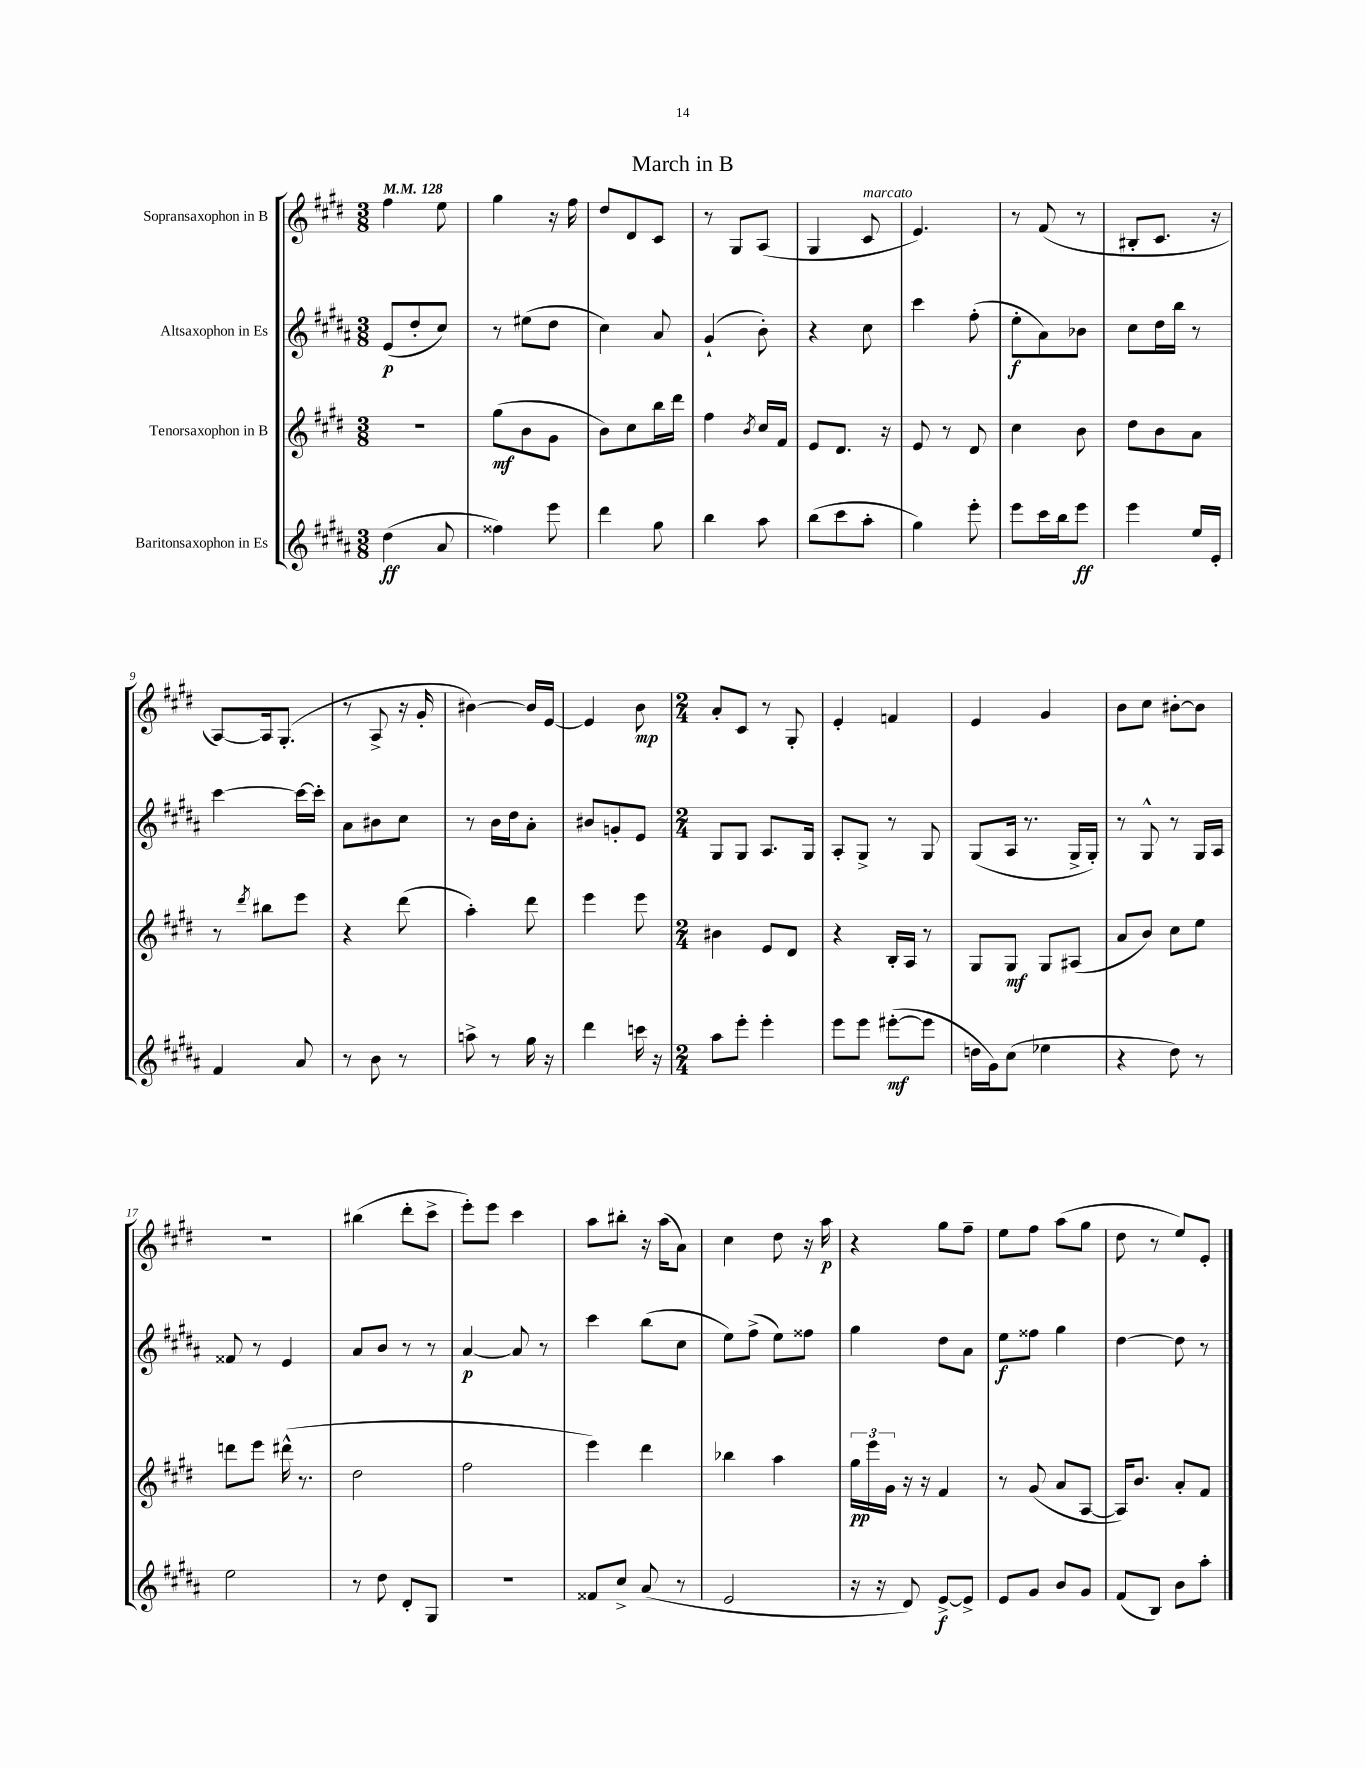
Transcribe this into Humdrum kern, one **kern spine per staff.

**kern	**dynam	**kern	**dynam	**kern	**dynam	**kern	**dynam
*part4	*part4	*part3	*part3	*part2	*part2	*part1	*part1
*staff4	*staff4	*staff3	*staff3	*staff2	*staff2	*staff1	*staff1
*I"Baritonsaxophon in Es	*	*I"Tenorsaxophon in B	*	*I"Altsaxophon in Es	*	*I"Sopransaxophon in B	*
*clefG2	*	*clefG2	*	*clefG2	*	*clefG2	*
*k[f#c#g#d#a#]	*	*k[f#c#g#d#]	*	*k[f#c#g#d#a#]	*	*k[f#c#g#d#]	*
*M3/8	*	*M3/8	*	*M3/8	*	*M3/8	*
*MM128	*	*MM128	*	*MM128	*	*MM128	*
=1	=1	=1	=1	=1	=1	=1	=1
(4dd#\	ff	4.r	.	(8e/L	p	4ff#\	.
.	.	.	.	8dd#'/	.	.	.
8a#/	.	.	.	8cc#/J)	.	8ee\	.
=2	=2	=2	=2	=2	=2	=2	=2
4ff##X\)	.	(8gg#\L	mf	8r	.	4gg#\	.
.	.	8b\	.	(8ee#X\L	.	.	.
8eee\	.	8g#\J	.	8dd#\J	.	16r	.
.	.	.	.	.	.	16ff#\	.
=3	=3	=3	=3	=3	=3	=3	=3
4ddd#\	.	8b\L)	.	4cc#\)	.	8dd#/L	.
.	.	8cc#\	.	.	.	8d#/	.
8gg#\	.	16bb\L	.	8a#/	.	8c#/J	.
.	.	16ddd#\JJ	.	.	.	.	.
=4	=4	=4	=4	=4	=4	=4	=4
4bb\	.	4ff#\	.	(4g#`/	.	8r	.
.	.	.	.	.	.	8G#/L	.
.	.	8qb/	.	.	.	.	.
8aa#\	.	16cc#/LL	.	8b'\)	.	(8A/J	.
.	.	16f#/JJ	.	.	.	.	.
=5	=5	=5	=5	=5	=5	=5	=5
(8bb\L	.	8e/L	.	4r	.	4G#/	.
8ccc#\	.	8.d#/J	.	.	.	.	.
!	!	!	!	!	!	!LO:TX:a:i:t=marcato	!
8aa#'\J	.	.	.	8cc#\	.	8c#/	.
.	.	16r	.	.	.	.	.
=6	=6	=6	=6	=6	=6	=6	=6
4gg#\)	.	8e/	.	4ccc#\	.	4.e/)	.
.	.	8r	.	.	.	.	.
8eee'\	.	8d#/	.	(8ff#'\	.	.	.
=7	=7	=7	=7	=7	=7	=7	=7
8eee\L	.	4cc#\	.	8ee'\L	f	8r	.
16ccc#\L	.	.	.	8a#\)	.	(8f#/	.
16bb\J	.	.	.	.	.	.	.
8eee\J	ff	8b\	.	8b-X\J	.	8r	.
=8	=8	=8	=8	=8	=8	=8	=8
4eee\	.	8dd#\L	.	8cc#\L	.	8B#X'/L	.
.	.	8b\	.	16dd#\L	.	8.c#/J	.
.	.	.	.	16bb\JJ	.	.	.
16ee/LL	.	8a\J	.	8r	.	.	.
16e'/JJ	.	.	.	.	.	16r	.
!!LO:LB:g=z
=9	=9	=9	=9	=9	=9	=9	=9
4f#/	.	8r	.	[4ccc#\	.	[8A/L)	.
.	.	8qddd#/	.	.	.	.	.
.	.	8bb#X\L	.	.	.	16A/k]	.
.	.	.	.	.	.	(8.G#'/J	.
8a#/	.	8eee\J	.	16ccc#\LL_	.	.	.
.	.	.	.	16ccc#'\JJ]	.	.	.
=10	=10	=10	=10	=10	=10	=10	=10
8r	.	4r	.	8a#\L	.	8r	.
8b\	.	.	.	8b#X\	.	8A^/	.
8r	.	(8ddd#\	.	8cc#\J	.	16r	.
.	.	.	.	.	.	16g#'/	.
=11	=11	=11	=11	=11	=11	=11	=11
8aan^\	.	4aa'\)	.	8r	.	[4b#X\)	.
8r	.	.	.	16b\LL	.	.	.
.	.	.	.	16dd#\J	.	.	.
16gg#\	.	8ddd#\	.	8a#'\J	.	16b#/LL]	.
16r	.	.	.	.	.	[16e/JJ	.
=12	=12	=12	=12	=12	=12	=12	=12
4ddd#\	.	4eee\	.	8b#X/L	.	4e/]	.
.	.	.	.	8gn'/	.	.	.
16cccn\	.	8eee\	.	8e/J	.	8b\	mp
16r	.	.	.	.	.	.	.
=13	=13	=13	=13	=13	=13	=13	=13
*M2/4	*	*M2/4	*	*M2/4	*	*M2/4	*
8aa#\L	.	4b#X\	.	8G#/L	.	8a'/L	.
8eee'\J	.	.	.	8G#/J	.	8c#/J	.
4eee'\	.	8e/L	.	8.A#/L	.	8r	.
.	.	8d#/J	.	.	.	8G#'/	.
.	.	.	.	16G#/Jk	.	.	.
=14	=14	=14	=14	=14	=14	=14	=14
8eee\L	.	4r	.	8A#'/L	.	4e'/	.
8eee\J	.	.	.	8G#^/J	.	.	.
([8eee#X'\L	mf	16B'/LL	.	8r	.	4fn/	.
.	.	16A/JJ	.	.	.	.	.
8eee#\J]	.	8r	.	8G#/	.	.	.
=15	=15	=15	=15	=15	=15	=15	=15
16ddn\LL	.	8G#/L	.	(8G#/L	.	4e/	.
16g#\J)	.	.	.	.	.	.	.
(8cc#\J	.	8G#/J	mf	16A#/Jk	.	.	.
.	.	.	.	8.r	.	.	.
4ee-X\	.	8G#/L	.	.	.	4g#/	.
.	.	(8A#X/J	.	16G#^/LL	.	.	.
.	.	.	.	16G#'/JJ)	.	.	.
=16	=16	=16	=16	=16	=16	=16	=16
4r	.	8a/L	.	8r	.	8b\L	.
.	.	8b/J)	.	8G#^^/	.	8cc#\J	.
8dd#\)	.	8cc#\L	.	8r	.	[8b#X'\L	.
8r	.	8ee\J	.	16G#/LL	.	8b#\J]	.
.	.	.	.	16A#/JJ	.	.	.
!!LO:LB:g=z
=17	=17	=17	=17	=17	=17	=17	=17
2ee\	.	8dddn\L	.	8f##X/	.	2r	.
.	.	8eee\J	.	8r	.	.	.
.	.	(16ddd#X^^\	.	4e/	.	.	.
.	.	8.r	.	.	.	.	.
=18	=18	=18	=18	=18	=18	=18	=18
8r	.	2dd#\	.	8a#/L	.	(4bb#X\	.
8dd#\	.	.	.	8b/J	.	.	.
8d#'/L	.	.	.	8r	.	8ddd#'\L	.
8G#/J	.	.	.	8r	.	8ccc#^\J	.
=19	=19	=19	=19	=19	=19	=19	=19
2r	.	2ff#\	.	[4a#/	p	8eee'\L)	.
.	.	.	.	.	.	8eee\J	.
.	.	.	.	8a#/]	.	4ccc#\	.
.	.	.	.	8r	.	.	.
=20	=20	=20	=20	=20	=20	=20	=20
8f##X/L	.	4eee\)	.	4ccc#\	.	8aa\L	.
8cc#^/J	.	.	.	.	.	8bb#X'\J	.
(8a#/	.	4ddd#\	.	(8bb\L	.	16r	.
.	.	.	.	.	.	(16aa\KL	.
8r	.	.	.	8cc#\J	.	8a\J)	.
=21	=21	=21	=21	=21	=21	=21	=21
2e/	.	4bb-X\	.	8ee\L)	.	4cc#\	.
.	.	.	.	(8ff#^\J	.	.	.
.	.	4aa\	.	8ee\L)	.	8dd#\	.
.	.	.	.	8ff##X\J	.	16r	.
.	.	.	.	.	.	16aa\	p
=22	=22	=22	=22	=22	=22	=22	=22
16r	.	24gg#\LL	pp	4gg#\	.	4r	.
.	.	24eee\	.	.	.	.	.
16r	.	.	.	.	.	.	.
.	.	24g#\JJ	.	.	.	.	.
8d#/)	.	16r	.	.	.	.	.
.	.	16r	.	.	.	.	.
[8e^/L	f	4f#/	.	8dd#\L	.	8gg#\L	.
8e^/J]	.	.	.	8a#\J	.	8ff#~\J	.
=23	=23	=23	=23	=23	=23	=23	=23
8e/L	.	8r	.	8ee\L	f	8ee\L	.
8g#/J	.	(8g#/	.	8ff##X\J	.	8ff#\J	.
8b/L	.	8a/L	.	4gg#\	.	(8aa\L	.
8g#/J	.	[8A/J	.	.	.	8gg#\J	.
=24	=24	=24	=24	=24	=24	=24	=24
(8f#/L	.	16A/KL])	.	[4dd#\	.	8dd#\	.
.	.	8.b/J	.	.	.	.	.
8B/J)	.	.	.	.	.	8r	.
8b\L	.	8a'/L	.	8dd#\]	.	8ee/L)	.
8aa#'\J	.	8f#/J	.	8r	.	8e'/J	.
==	==	==	==	==	==	==	==
*-	*-	*-	*-	*-	*-	*-	*-
